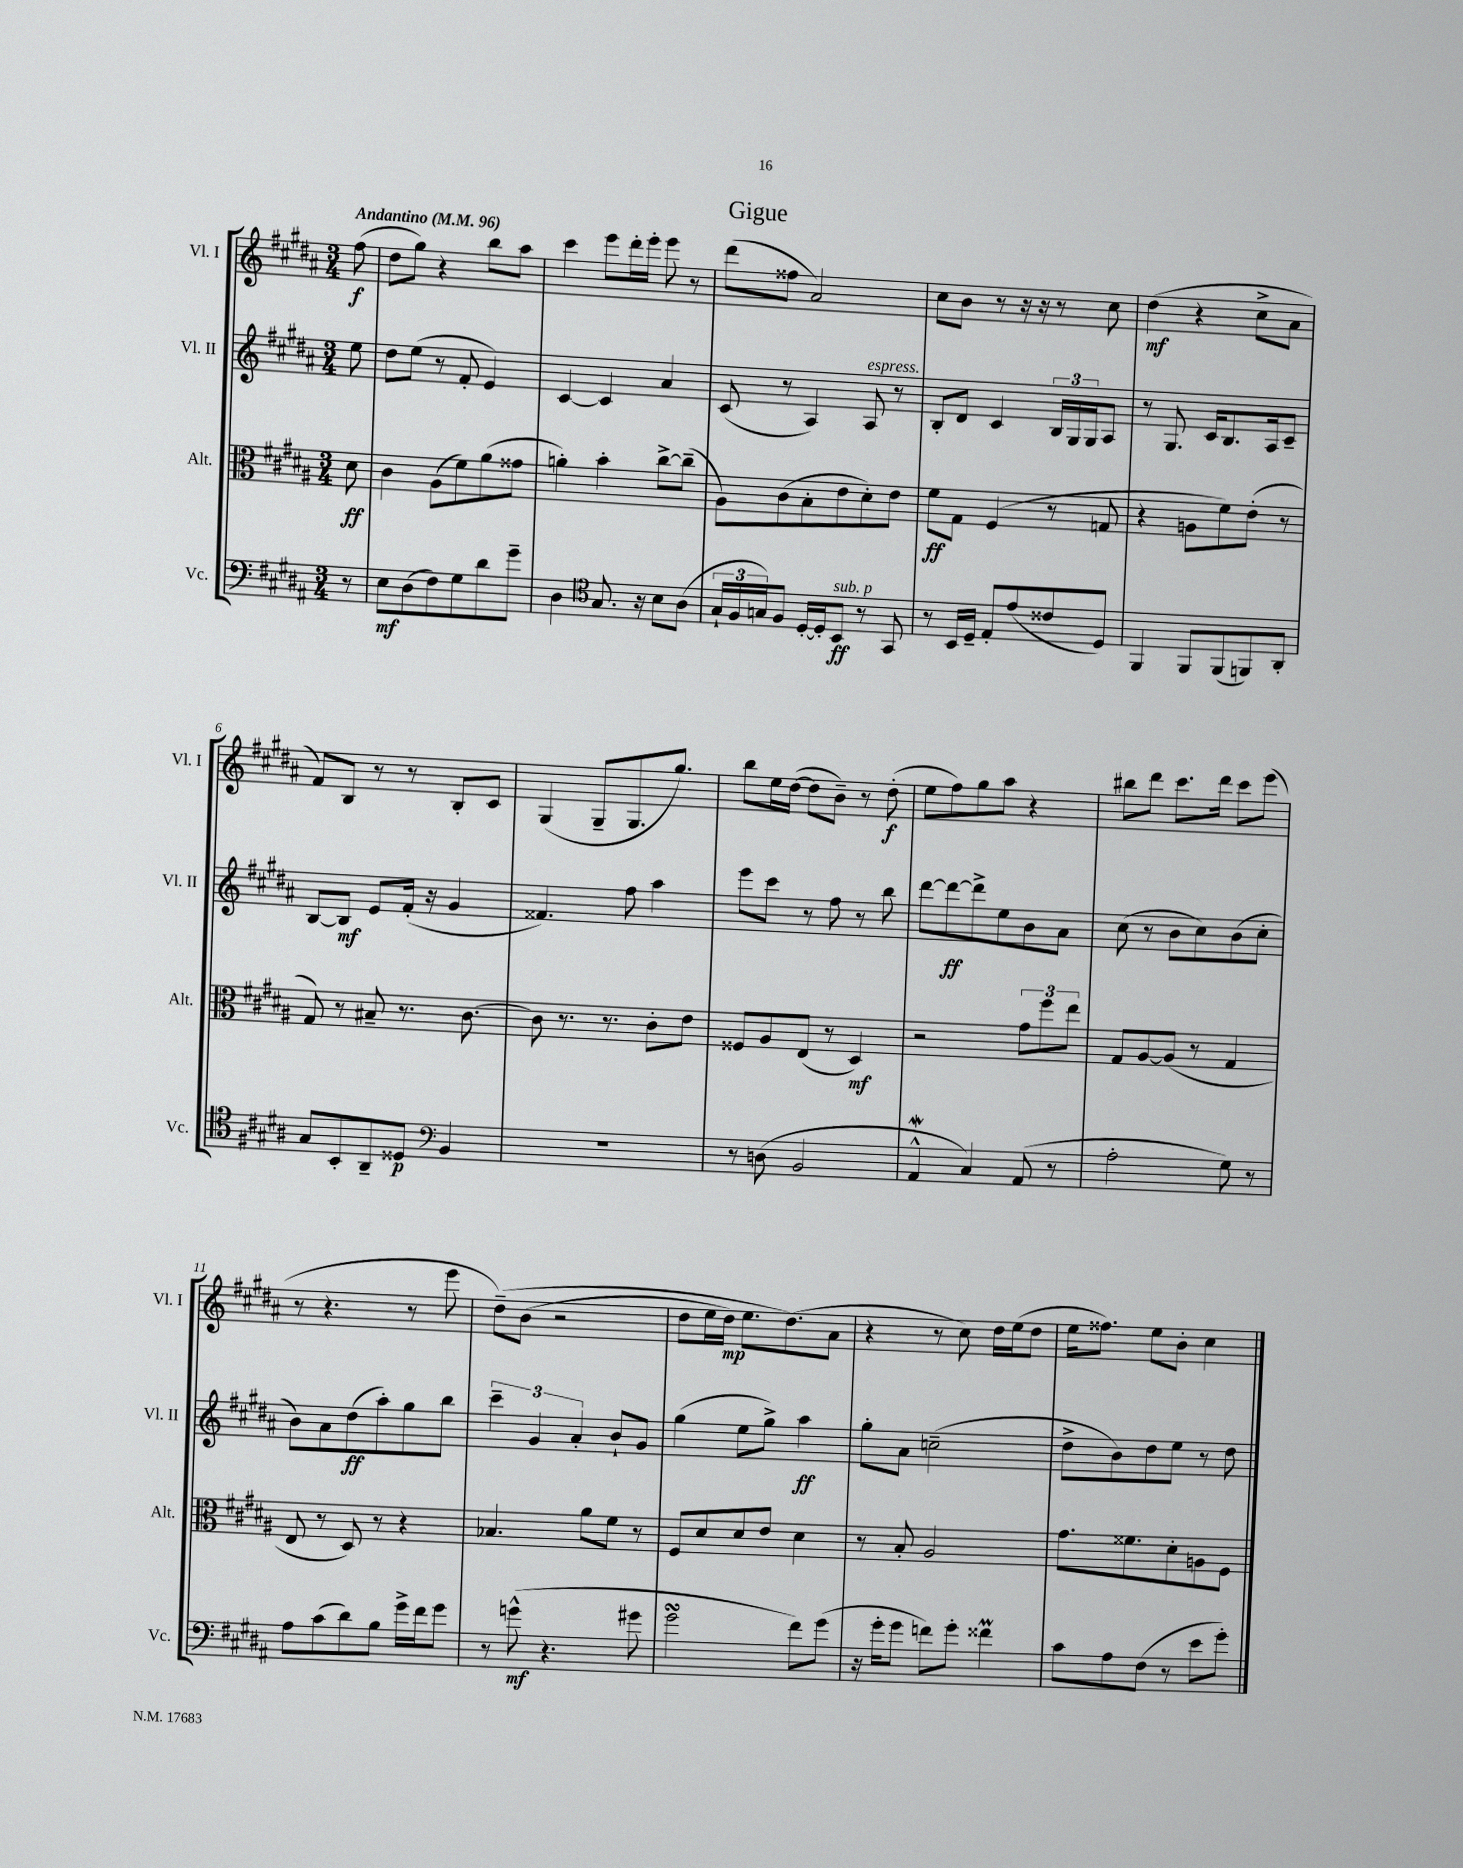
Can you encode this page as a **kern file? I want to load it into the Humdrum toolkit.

**kern	**dynam	**kern	**dynam	**kern	**dynam	**kern	**dynam
*part4	*part4	*part3	*part3	*part2	*part2	*part1	*part1
*staff4	*staff4	*staff3	*staff3	*staff2	*staff2	*staff1	*staff1
*I"Vc.	*	*I"Alt.	*	*I"Vl. II	*	*I"Vl. I	*
*I'Vc.	*	*I'Alt.	*	*I'Vl. II	*	*I'Vl. I	*
*clefF4	*	*clefC3	*	*clefG2	*	*clefG2	*
*k[f#c#g#d#a#]	*	*k[f#c#g#d#a#]	*	*k[f#c#g#d#a#]	*	*k[f#c#g#d#a#]	*
*M3/4	*	*M3/4	*	*M3/4	*	*M3/4	*
*MM96	*	*MM96	*	*MM96	*	*MM96	*
=	=	=	=	=	=	=	=
!	!	!	!	!	!	!LO:TX:a:B:t=Andantino	!
8r	.	8d#\	ff	8ee\	.	(8ff#\	f
=1	=1	=1	=1	=1	=1	=1	=1
8E\L	mf	4c#\	.	8dd#\L	.	8dd#\L	.
(8D#\	.	.	.	(8ee\J	.	8gg#\J)	.
8F#\)	.	(8A#\L	.	8r	.	4r	.
8G#\	.	8f#\)	.	8f#'/	.	.	.
8d#\	.	(8a#\	.	4e/)	.	8bb\L	.
8g#~\J	.	8g##X\J	.	.	.	8aa#\J	.
=2	=2	=2	=2	=2	=2	=2	=2
4D#\	.	4an'\)	.	[4c#/	.	4ccc#\	.
*clefC4	*	*	*	*	*	*	*
8.G#/	.	4b'\	.	4c#/]	.	8eee\L	.
.	.	.	.	.	.	16ddd#'\L	.
16r	.	.	.	.	.	16eee'\JJ	.
8B\L	.	[8cc#^\L	.	4a#/	.	8eee\	.
(8A#\J	.	(8cc#~\J]	.	.	.	8r	.
=3	=3	=3	=3	=3	=3	=3	=3
24G#`/LL	.	8A#\L)	.	(8c#/	.	(8ddd#\L	.
24F#/	.	.	.	.	.	.	.
24Gn/J)	.	.	.	.	.	.	.
8F#/J	.	(8c#\	.	8r	.	8ff##X\J	.
[16D#'/LL	.	8B'\	.	4A#/)	.	2a#/)	.
16D#'/J]	.	.	.	.	.	.	.
!LO:TX:a:i:t=sub. p	!	!	!	!	!	!	!
8BB/J	ff	8e\	.	.	.	.	.
!	!	!	!	!LO:TX:a:i:t=espress.	!	!	!
8r	.	8d#'\)	.	8A#/	.	.	.
8GG#/	.	8e\J	.	8r	.	.	.
=4	=4	=4	=4	=4	=4	=4	=4
8r	.	8f#\L	ff	8B'/L	.	8cc#\L	.
16BB/LL	.	8G#\J	.	8d#/J	.	8b\J	.
16D#~/JJ	.	.	.	.	.	.	.
8E'/L	.	(4F#/	.	4c#/	.	8r	.
(8e/	.	.	.	.	.	16r	.
.	.	.	.	.	.	16r	.
8c##X/	.	8r	.	24B/LL	.	8r	.
.	.	.	.	24G#/	.	.	.
.	.	.	.	24G#/J	.	.	.
8D#/J)	.	8Gn/	.	8A#/J	.	8cc#\	.
=5	=5	=5	=5	=5	=5	=5	=5
4FF#/	.	4r	.	8r	.	(4dd#\	mf
.	.	.	.	8.G#/	.	.	.
8FF#/L	.	8An\L	.	.	.	4r	.
.	.	.	.	16c#/KL	.	.	.
(8FF#/	.	8f#\)	.	8.B/	.	.	.
8FFn/)	.	(8e'\J	.	.	.	8cc#^\L	.
.	.	.	.	16A#/k	.	.	.
8AA#'/J	.	8r	.	8c#~/J	.	8a#\J	.
!!LO:LB:g=z
=6	=6	=6	=6	=6	=6	=6	=6
8G#/L	.	8G#/)	.	[8B/L	.	8f#/L)	.
8BB'/	.	8r	.	8B/J]	mf	8B/J	.
8AA#~/	.	8B#X~/	.	8e/L	.	8r	.
8D##X/J	p	8.r	.	(16f#'/Jk	.	8r	.
.	.	.	.	16r	.	.	.
*clefF4	*	*	*	*	*	*	*
4BB/	.	.	.	4g#/	.	8B'/L	.
.	.	[8.c#\	.	.	.	.	.
.	.	.	.	.	.	8c#/J	.
=7	=7	=7	=7	=7	=7	=7	=7
2.r	.	8c#\]	.	4.f##X/)	.	(4G#/	.
.	.	8.r	.	.	.	.	.
.	.	.	.	.	.	8G#~/L	.
.	.	8.r	.	.	.	.	.
.	.	.	.	8ff#\	.	8.G#/	.
.	.	8c#'\L	.	4aa#\	.	.	.
.	.	.	.	.	.	8.gg#/J)	.
.	.	8e\J	.	.	.	.	.
=8	=8	=8	=8	=8	=8	=8	=8
8r	.	8F##X/L	.	8eee\L	.	8bb\L	.
(8Dn\	.	8A#/	.	8ccc#\J	.	16ee\L	.
.	.	.	.	.	.	([16dd#\JJ	.
2BB/	.	(8E/J	.	8r	.	8dd#\L]	.
.	.	8r	.	8ff#\	.	8b~\J)	.
.	.	4D#/)	mf	8r	.	8r	.
.	.	.	.	8bb\	.	(8dd#'\	f
=9	=9	=9	=9	=9	=9	=9	=9
4AA#W^^/	.	2r	.	[8ddd#\L	.	8ee\L	.
.	.	.	.	8ddd#\_	ff	8ff#\)	.
4C#/)	.	.	.	8ddd#^\]	.	8gg#\	.
.	.	.	.	8ee\	.	8aa#\J	.
(8AA#/	.	12g#\L	.	8b\	.	4r	.
.	.	12ff#\	.	.	.	.	.
8r	.	.	.	8a#\J	.	.	.
.	.	12ee\J	.	.	.	.	.
=10	=10	=10	=10	=10	=10	=10	=10
2A#'\	.	8G#/L	.	(8cc#\	.	8bb#X\L	.
.	.	[8A#/	.	8r	.	8ddd#\J	.
.	.	(8A#/J]	.	8b\L	.	8.ccc#\L	.
.	.	8r	.	8cc#\)	.	.	.
.	.	.	.	.	.	16ddd#\Jk	.
8G#\)	.	4G#/	.	(8b\	.	8ccc#\L	.
8r	.	.	.	8cc#'\J	.	(8eee\J	.
!!LO:LB:g=z
=11	=11	=11	=11	=11	=11	=11	=11
8A#\L	.	8E/	.	8b\L)	.	8r	.
(8c#\	.	8r	.	8a#\	.	4.r	.
8d#\)	.	8D#/)	.	(8dd#\	ff	.	.
8B\J	.	8r	.	8aa#'\)	.	.	.
16g#^\LL	.	4r	.	8gg#\	.	8r	.
16f#\J	.	.	.	.	.	.	.
8g#\J	.	.	.	8bb\J	.	8eee\	.
=12	=12	=12	=12	=12	=12	=12	=12
8r	.	4.B-X/	.	6ccc#~\	.	(8dd#~\L)	.
(8gn^^\	mf	.	.	.	.	(8b\J	.
.	.	.	.	6g#/	.	.	.
4.r	.	.	.	.	.	2r	.
.	.	.	.	6a#'/	.	.	.
.	.	8a#\L	.	.	.	.	.
.	.	8f#\J	.	8b`/L	.	.	.
8g#X\	.	8r	.	8g#/J	.	.	.
=13	=13	=13	=13	=13	=13	=13	=13
2g#sSSS\	.	8F#/L	.	(4gg#\	.	8dd#\L	.
.	.	8d#/	.	.	.	16ee\L	.
.	.	.	.	.	.	16dd#\JJ)	mp
.	.	8d#/	.	8ee\L	.	8.ee\L	.
.	.	8e/J	.	8gg#^\J)	.	.	.
.	.	.	.	.	.	(8.dd#\)	.
8f#\L)	.	4d#\	.	4aa#\	ff	.	.
(8g#\J	.	.	.	.	.	8a#\J	.
=14	=14	=14	=14	=14	=14	=14	=14
16r	.	8r	.	8gg#'\L	.	4r	.
16g#'\KL	.	.	.	.	.	.	.
8g#\J	.	8B'/	.	8a#\J	.	.	.
8fn\L)	.	2A#/	.	(2ccn~\	.	8r	.
8g#'\J	.	.	.	.	.	8cc#\)	.
4f##Xm\	.	.	.	.	.	16dd#\LL	.
.	.	.	.	.	.	(16ee\J	.
.	.	.	.	.	.	8dd#\J	.
=15	=15	=15	=15	=15	=15	=15	=15
8c#\L	.	8.g#\L	.	8dd#^\L	.	16ee\KL	.
.	.	.	.	.	.	8.ff##X\J)	.
8A#\	.	.	.	8b\)	.	.	.
.	.	8.f##X\	.	.	.	.	.
(8F#\J	.	.	.	8dd#\	.	8ee\L	.
8r	.	8d#'\	.	8ee\J	.	8b'\J	.
8e\L	.	8An\	.	8r	.	4cc#\	.
8g#'\J)	.	8F#\J	.	8dd#\	.	.	.
==	==	==	==	==	==	==	==
*-	*-	*-	*-	*-	*-	*-	*-
